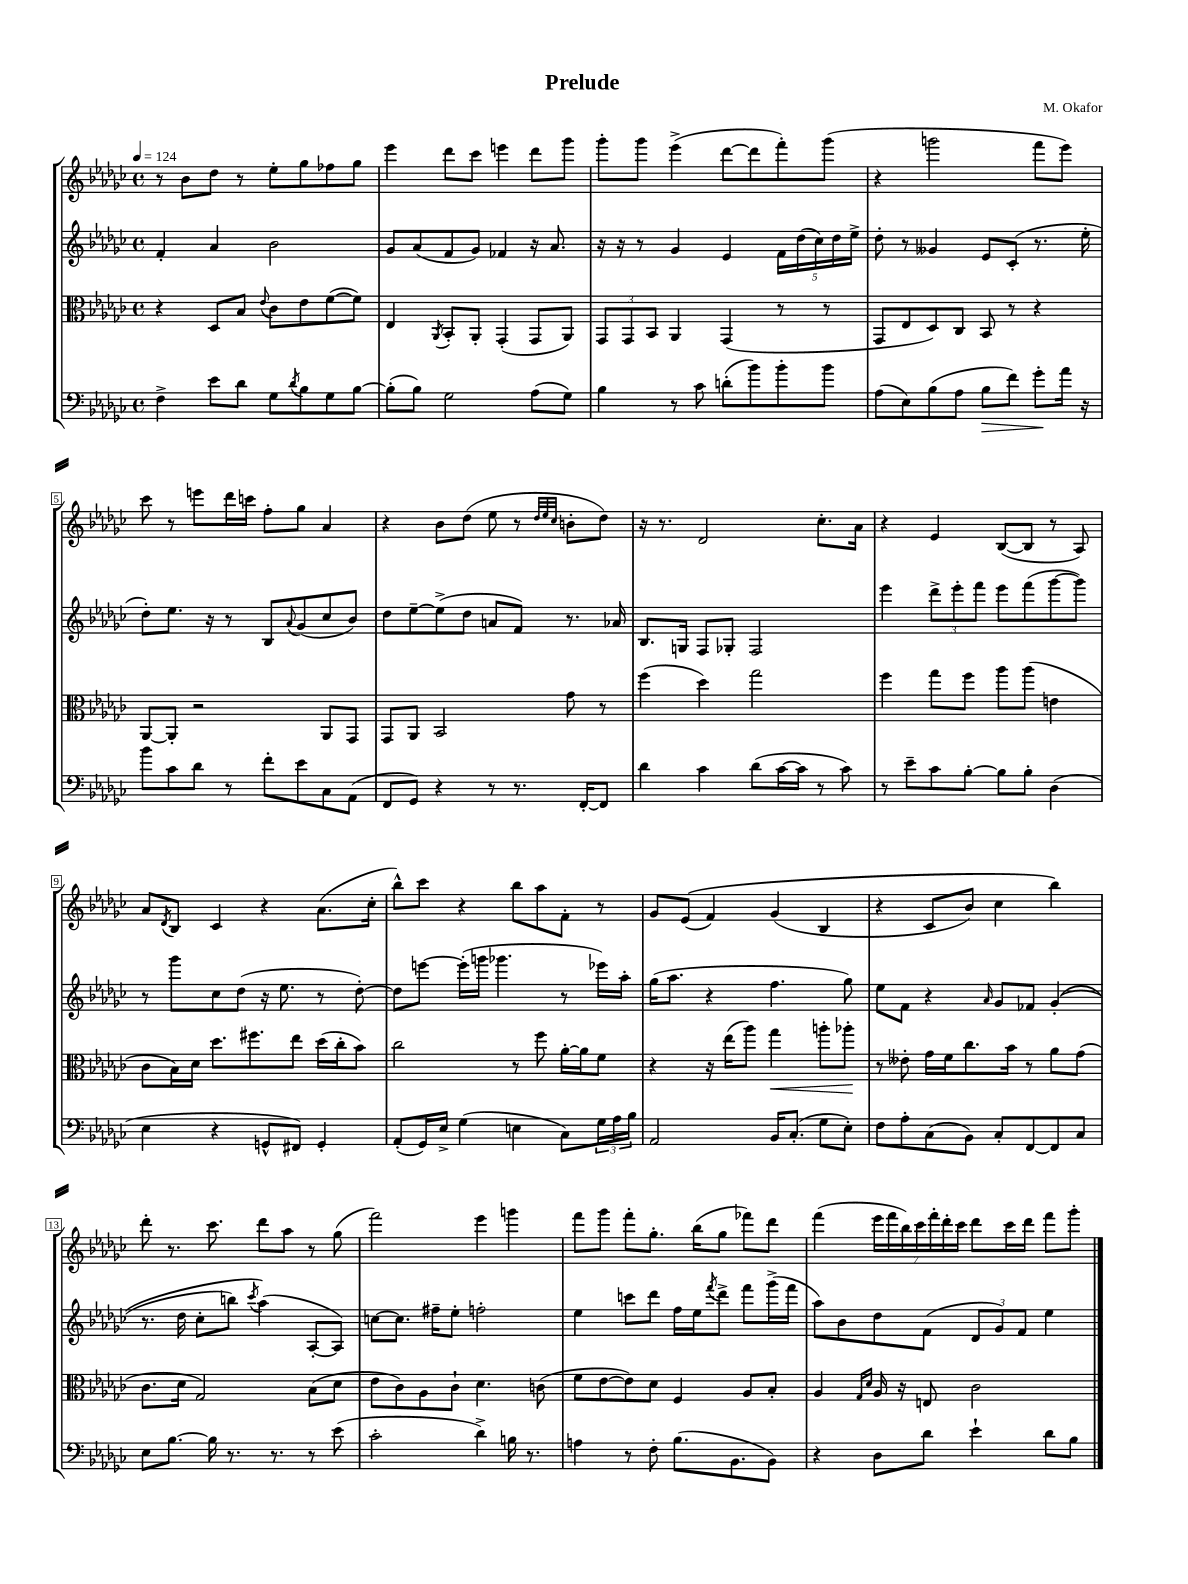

**kern	**kern	**kern	**kern
*staff4	*staff3	*staff2	*staff1
*clefF4	*clefC3	*clefG2	*clefG2
*k[b-e-a-d-g-c-]	*k[b-e-a-d-g-c-]	*k[b-e-a-d-g-c-]	*k[b-e-a-d-g-c-]
*M4/4	*M4/4	*M4/4	*M4/4
*met(c)	*met(c)	*met(c)	*met(c)
*MM124	*MM124	*MM124	*MM124
4F^	4r	4f'	8r
.	.	.	8b-
8e-	8D-	4a-	8dd-
8d-	8B-	.	8r
.	8qqe-	.	.
8G-	8c-	2b-	8ee-'
8qd-	.	.	.
8B-	8e-	.	8gg-
8G-	([8f	.	8ff-
[8B-	8f])	.	8gg-
=	=	=	=
(8B-']	4E-	8g-	4eee-
8B-)	.	(8a-	.
.	8qAA-	.	.
2G-	8BB-'	8f	8ddd-
.	8AA-'	8g-)	8ccc-
.	(4GG-'	4f-	4eee
(8A-	8GG-	16r	8ddd-
.	.	8.a-	.
8G-)	8AA-)	.	8ggg-
=	=	=	=
4B-	12GG-	16r	8ggg-'
.	.	16r	.
.	12GG-	.	.
.	.	8r	8ggg-
.	12BB-	.	.
8r	4AA-	4g-	(4eee-^
8c-	.	.	.
(8d'	(4GG-	4e-	[8ddd-
8b-)	.	.	8ddd-]
8b-'	8r	20f	8fff')
.	.	(20dd-	.
.	.	20cc-)	.
8b-	8r	.	(8ggg-
.	.	20dd-	.
.	.	20ee-^	.
=	=	=	=
(8A-	8GG-	8dd-'	4r
8E-)	8E-	8r	.
(8B-	8D-)	4g--	2ggg
8A-	8C-	.	.
8B-	8BB-	8e-	.
8f)	8r	(8c-'	.
8g-'	4r	8.r	8fff
16a-	.	.	8eee-)
16r	.	16ee-'	.
=	=	=	=
8b-	[8AA-	8dd-')	8ccc-
8c-	8AA-']	8.ee-	8r
8d-	2r	.	8eee
.	.	16r	.
8r	.	8r	16ddd-
.	.	.	16ccc
8f'	.	8B-	8ff'
.	.	8qqa-	.
8e-	.	(8g-	8gg-
8C-	8AA-	8cc-	4a-
(8AA-	8GG-	8b-)	.
=	=	=	=
8FF	8GG-	8dd-	4r
8GG-)	8AA-	[8ee-~	.
4r	2BB-	(8ee-^]	8b-
.	.	8dd-	(8dd-
8r	.	8a	8ee-
8.r	.	8f)	8r
.	.	.	32qqdd-
.	.	.	32qqee-
.	.	.	32qqcc-
.	8g-	8.r	8b'
[16FF'	.	.	.
8FF]	8r	.	8dd-)
.	.	16a-	.
=	=	=	=
4d-	(4ff	8.B-	16r
.	.	.	8.r
.	.	16G	.
4c-	4dd-)	8F	2d-
.	.	8G-'	.
(8d-	2gg-	2F	.
[16c-	.	.	.
16c-]	.	.	.
8r	.	.	8.cc-'
8c-)	.	.	.
.	.	.	16a-
=	=	=	=
8r	4ff	4eee-	4r
8e-~	.	.	.
8c-	8gg-	12ddd-^	4e-
.	.	12eee-'	.
[8B-'	8ff	.	.
.	.	12fff	.
8B-]	8aa-	8eee-	([8B-
8B-'	(8aa-	(8fff	8B-]
(4D-	4e	[8ggg-	8r
.	.	8ggg-])	8A-)
=	=	=	=
4E-	8c-	8r	8a-
.	.	.	8qd-
.	16B-)	8ggg-	8B-
.	16d-	.	.
4r	8.dd-	8cc-	4c-
.	.	(8dd-	.
.	8.ff#	.	.
8GG^^	.	16r	4r
.	.	8.ee-	.
8FF#)	8ee-	.	.
4GG'	(16dd-	8r	(8.a-
.	16cc-'	.	.
.	8b-)	[8dd-')	.
.	.	.	16cc-'
=	=	=	=
(8AA-'	2cc-	8dd-]	8bb-^^)
16GG-)	.	[8eee	8ccc-
16E-^	.	.	.
(4G-	.	(16eee']	4r
.	.	16ggg	.
.	.	4.ggg-	.
4E	8r	.	8bb-
.	8ff	.	8aa-
8C-)	[16a-'	8r	8f'
.	16a-]	.	.
24G-	8f	16eee-)	8r
24A-	.	.	.
.	.	16aa-'	.
24B-	.	.	.
=	=	=	=
2AA-	4r	(16gg-	8g-
.	.	8.aa-	.
.	.	.	&((8e-
.	16r	4r	4f)
.	(16ee-	.	.
.	8aa-)	.	.
16BB-	4gg-	4.ff	(4g-
(8.C-'	.	.	.
8G-	8aa'	.	4B-
8E-')	8aa-'	8gg-)	.
=	=	=	=
8F	8r	8ee-	4r
8A-'	8e--'	8f	.
(8C-	16g-	4r	8c-
.	16f	.	.
8BB-)	8.cc-	.	8b-)
.	.	16qqa-	.
8C-'	.	8g-	4cc-
.	16b-	.	.
[8FF	8r	8f-	.
8FF]	8a-	&((4g-'	4bb-&)
8C-	(8g-	.	.
=	=	=	=
8E-	8.c-	8.r	8ddd-'
[8.B-	.	.	8.r
.	16d-	16dd-	.
.	2G-)	8cc-'	.
16B-]	.	.	8.ccc-
8.r	.	8bb)	.
.	.	8qccc-	.
.	.	(4aa-&)	8ddd-
8.r	.	.	.
.	.	.	8aa-
8r	(8B-	[8A-'	8r
(8e-	8d-	8A-])	(8gg-
=	=	=	=
2c-'	8e-	[8cc	2fff)
.	8c-)	8.cc]	.
.	8A-	.	.
.	.	16ff#~	.
.	8c-`	8ee-'	.
4d-^)	4.d-	2ff'	4eee-
16B	.	.	4ggg
8.r	.	.	.
.	(8c	.	.
=	=	=	=
4A	8f	4ee-	8fff
.	[8e-	.	8ggg-
8r	8e-])	8ccc	8fff'
8F'	8d-	8ddd-	8.gg-'
(8.B-	4F	16ff	.
.	.	16ee-	(16bb-
.	.	8qfff	.
.	.	8ddd-^	8gg-
8.BB-	.	.	.
.	8A-	8fff	8fff-)
8BB-)	8B-'	(16ggg-^	8ddd-
.	.	16fff	.
=	=	=	=
4r	4A-	8aa-)	(4fff
.	.	8b-	.
.	16qqG-	.	.
.	16qqd-	.	.
8D-	16A-	8dd-	28eee-
.	.	.	28fff
.	16r	.	.
.	.	.	28bb-)
.	.	.	28ccc-
8d-	8E	(8f	.
.	.	.	28fff'
.	.	.	28ddd-'
.	.	.	28ccc-
4e-`	2c-	12d-	8ddd-
.	.	12g-)	.
.	.	.	16ccc-
.	.	12f	.
.	.	.	16ddd-
8d-	.	4ee-	8fff
8B-	.	.	8ggg-'
==	==	==	==
*-	*-	*-	*-
